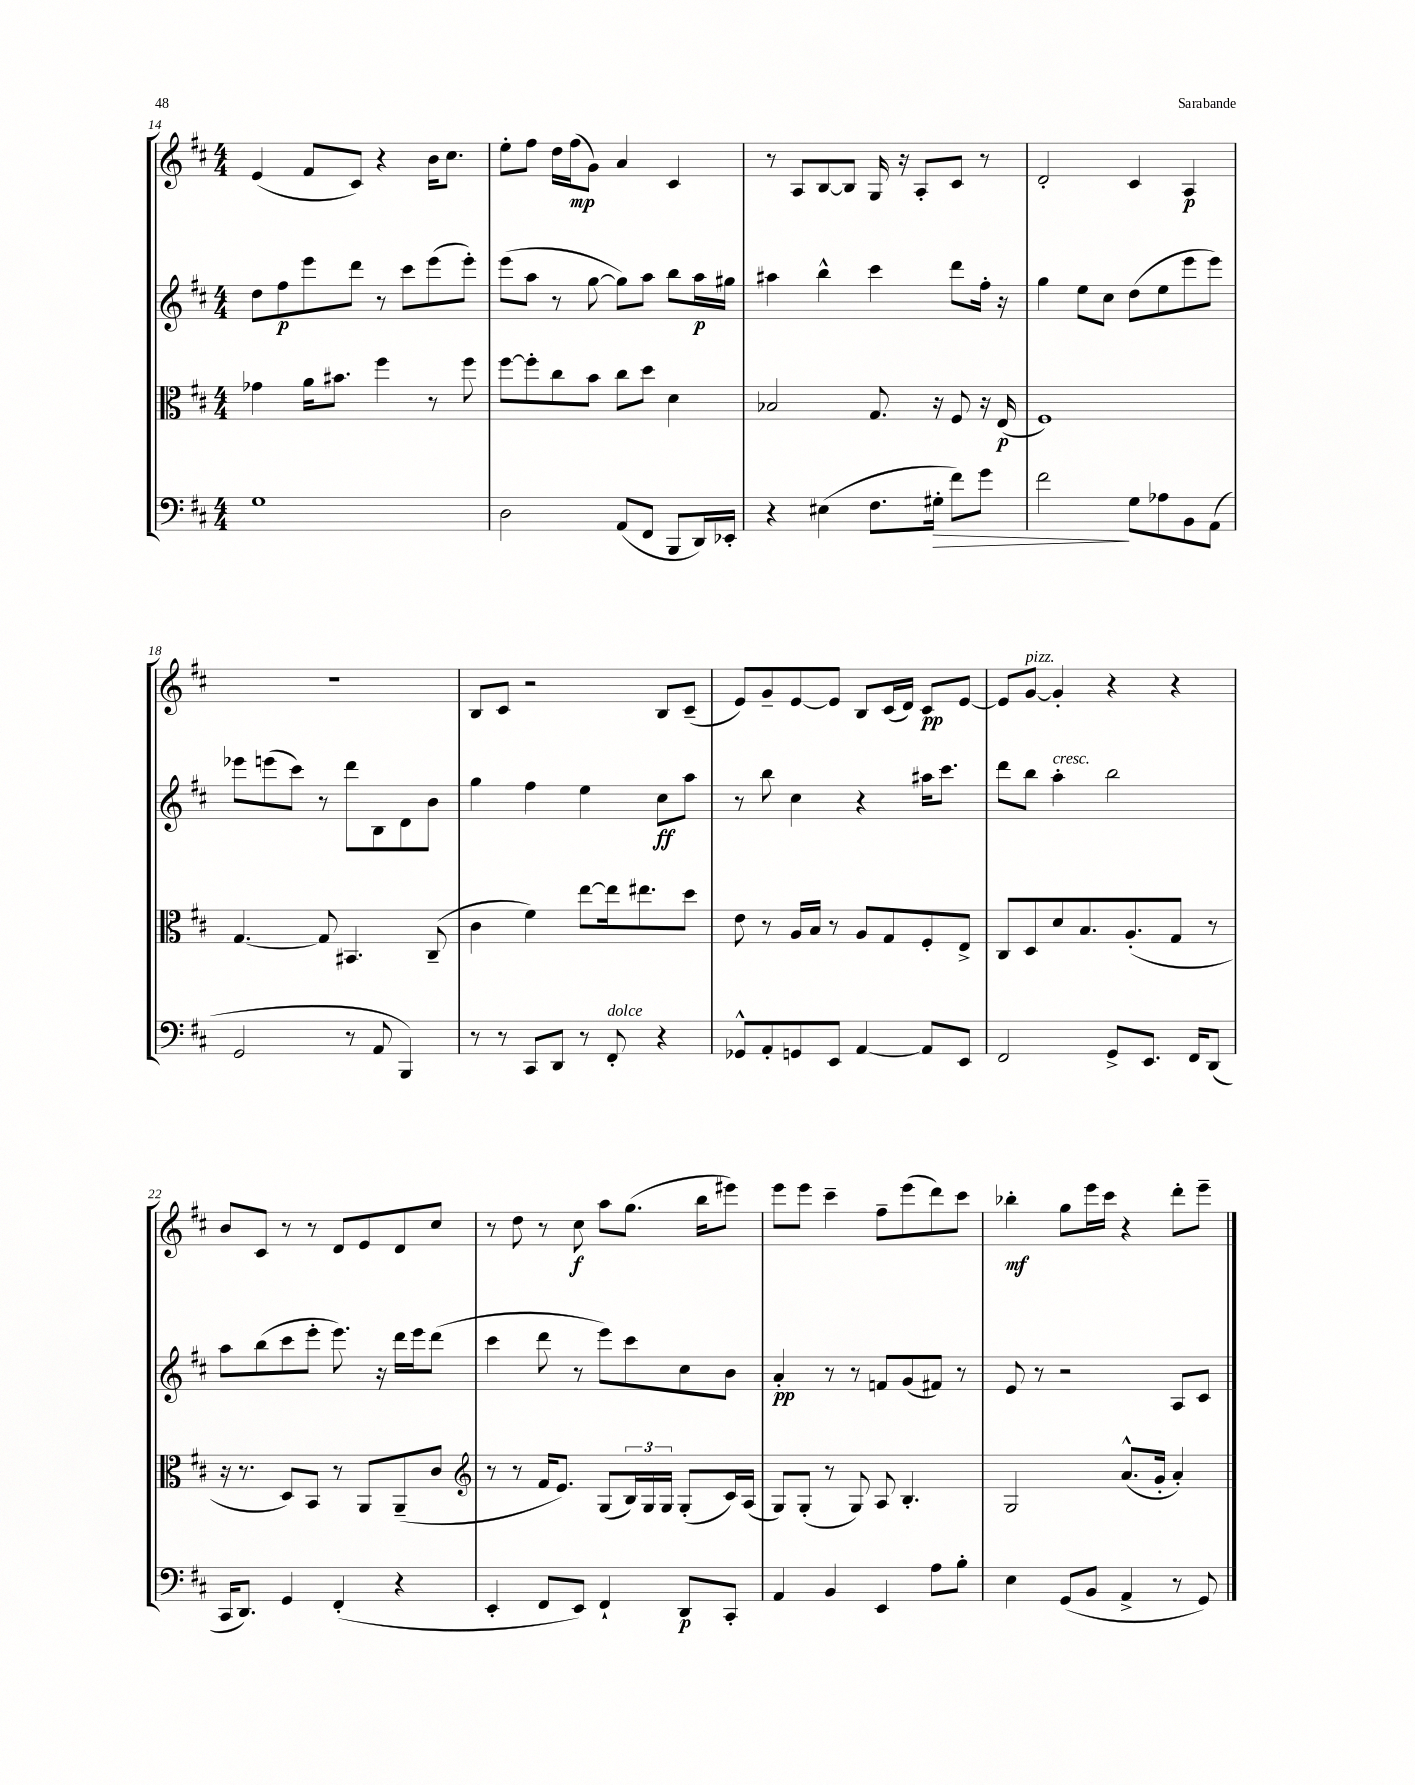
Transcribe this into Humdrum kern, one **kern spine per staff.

**kern	**kern	**kern	**kern
*staff4	*staff3	*staff2	*staff1
*clefF4	*clefC3	*clefG2	*clefG2
*k[f#c#]	*k[f#c#]	*k[f#c#]	*k[f#c#]
*M4/4	*M4/4	*M4/4	*M4/4
1G	4g-\	8dd\L	(4e/
.	.	8ff#\	.
.	16a\LK	8eee\	8f#/L
.	8.b#\J	.	.
.	.	8ddd\J	8c#/J)
.	4ff#\	8r	4r
.	.	8ccc#\L	.
.	8r	(8eee\	16b\LK
.	.	.	8.cc#\J
.	8ff#\	8eee'\J)	.
=	=	=	=
2D\	[8ff#\L	(8eee\L	8ee'\L
.	8ff#'\]	8aa\J	8ff#\J
.	8cc#\	8r	16dd\LL
.	.	.	(16ff#\J
.	8b\J	[8gg\	8g\J)
(8AA/L	8cc#\L	8gg\]L)	4a/
8FF#/J	8dd\J	8aa\J	.
8BBB/L	4d\	8bb\L	4c#/
16DD/L)	.	16aa\L	.
16EE-'/JJ	.	16gg#\JJ	.
=	=	=	=
4r	2B-/	4aa#\	8r
.	.	.	8A/L
(4E#\	.	4bb^^\	[8B/
.	.	.	8B/]J
8.F#\L	8.G/	4ccc#\	16G/
.	.	.	16r
.	.	.	8A'/L
16G#'\Jk	16r	.	.
8f#\L)	8F#/	8ddd\L	8c#/J
8g\J	16r	16ff#'\Jk	8r
.	(16E/	16r	.
=	=	=	=
2f#\	1F#)	4gg\	2d'/
.	.	8ee\L	.
.	.	8cc#\J	.
8G\L	.	(8dd\L	4c#/
8A-\	.	8ee\	.
8BB\	.	8eee\	4A/
(8AA\J	.	8eee\J)	.
=	=	=	=
2GG/	[4.G/	8eee-\L	1r
.	.	(8eee\	.
.	.	8ccc#\J)	.
.	8G/]	8r	.
8r	4.BB#/	8ddd\L	.
8AA/	.	8B\	.
4BBB/)	.	8d\	.
.	(8C#~/	8b\J	.
=	=	=	=
8r	4c#\	4gg\	8B/L
8r	.	.	8c#/J
8CC#/L	4f#\)	4ff#\	2r
8DD/J	.	.	.
8r	[8ee\L	4ee\	.
8FF#'/	16ee\]k	.	.
.	8.ee#\	.	.
4r	.	8cc#\L	8B/L
.	8dd\J	8aa\J	(8c#~/J
=	=	=	=
8GG-^^/L	8e\	8r	8e/L)
8AA'/	8r	8bb\	8g~/
8GG/	16A/LL	4cc#\	[8e/
.	16B/JJ	.	.
8EE/J	8r	.	8e/]J
[4AA/	8A/L	4r	8B/L
.	8G/	.	(16c#/L
.	.	.	16d/JJ)
8AA/]L	8F#'/	16aa#\LK	8c#/L
.	.	8.ccc#\J	.
8EE/J	8E^/J	.	[8e/J
=	=	=	=
2FF#/	8C#/L	8ddd\L	8e/]L
.	8D/	8bb\J	[8g/J
.	8d/	4aa'\	4g'/]
.	8.B/	.	.
8GG^/L	.	2bb\	4r
.	(8.A'/	.	.
8.EE/J	.	.	.
.	8G/J	.	4r
16FF#/LK	.	.	.
(8DD/J	8r	.	.
=	=	=	=
16CC#/LK	16r	8aa\L	8b/L
8.DD/J)	8.r	.	.
.	.	(8bb\	8c#/J
4GG/	8D/L)	8ccc#\	8r
.	8BB/J	8eee'\J	8r
(4FF#'/	8r	8.eee\)	8d/L
.	8AA/L	.	8e/
.	.	16r	.
4r	(8AA~/	16ddd\LL	8d/
.	.	16eee\J	.
.	8c#/J	(8ddd\J	8cc#/J
=	=	=	=
*	*clefG2	*	*
4EE'/	8r	4ccc#\	8r
.	8r	.	8dd\
8FF#/L	16f#/LK	8ddd\	8r
.	8.e/J)	.	.
8EE/J)	.	8r	8cc#\
4FF#`/	(8G/L	8eee\L)	8aa\L
.	24B/L)	8ccc#\	(8.gg\J
.	24G/	.	.
.	24G/JJ	.	.
8DD/L	(8G'/L	8cc#\	.
.	.	.	16bb\LK
8CC#'/J	16c#/L)	8b\J	8eee#\J)
.	(16A/JJ	.	.
=	=	=	=
4AA/	8G/L)	4a'/	8eee\L
.	(8G'/J	.	8eee\J
4BB/	8r	8r	4ccc#~\
.	8G/)	8r	.
4EE/	8A/	8f/L	8ff#~\L
.	4.B'/	(8g/	(8eee\
8A\L	.	8f#/J)	8ddd\)
8B'\J	.	8r	8ccc#\J
=	=	=	=
4E\	2G/	8e/	4bb-'\
.	.	8r	.
(8GG/L	.	2r	8gg\L
8BB/J	.	.	16eee\L
.	.	.	16ccc#\JJ
4AA^/	(8.a^^/L	.	4r
.	16g'/Jk	.	.
8r	4a'/)	8A/L	8ddd'\L
8GG/)	.	8c#/J	8eee~\J
==	==	==	==
*-	*-	*-	*-
